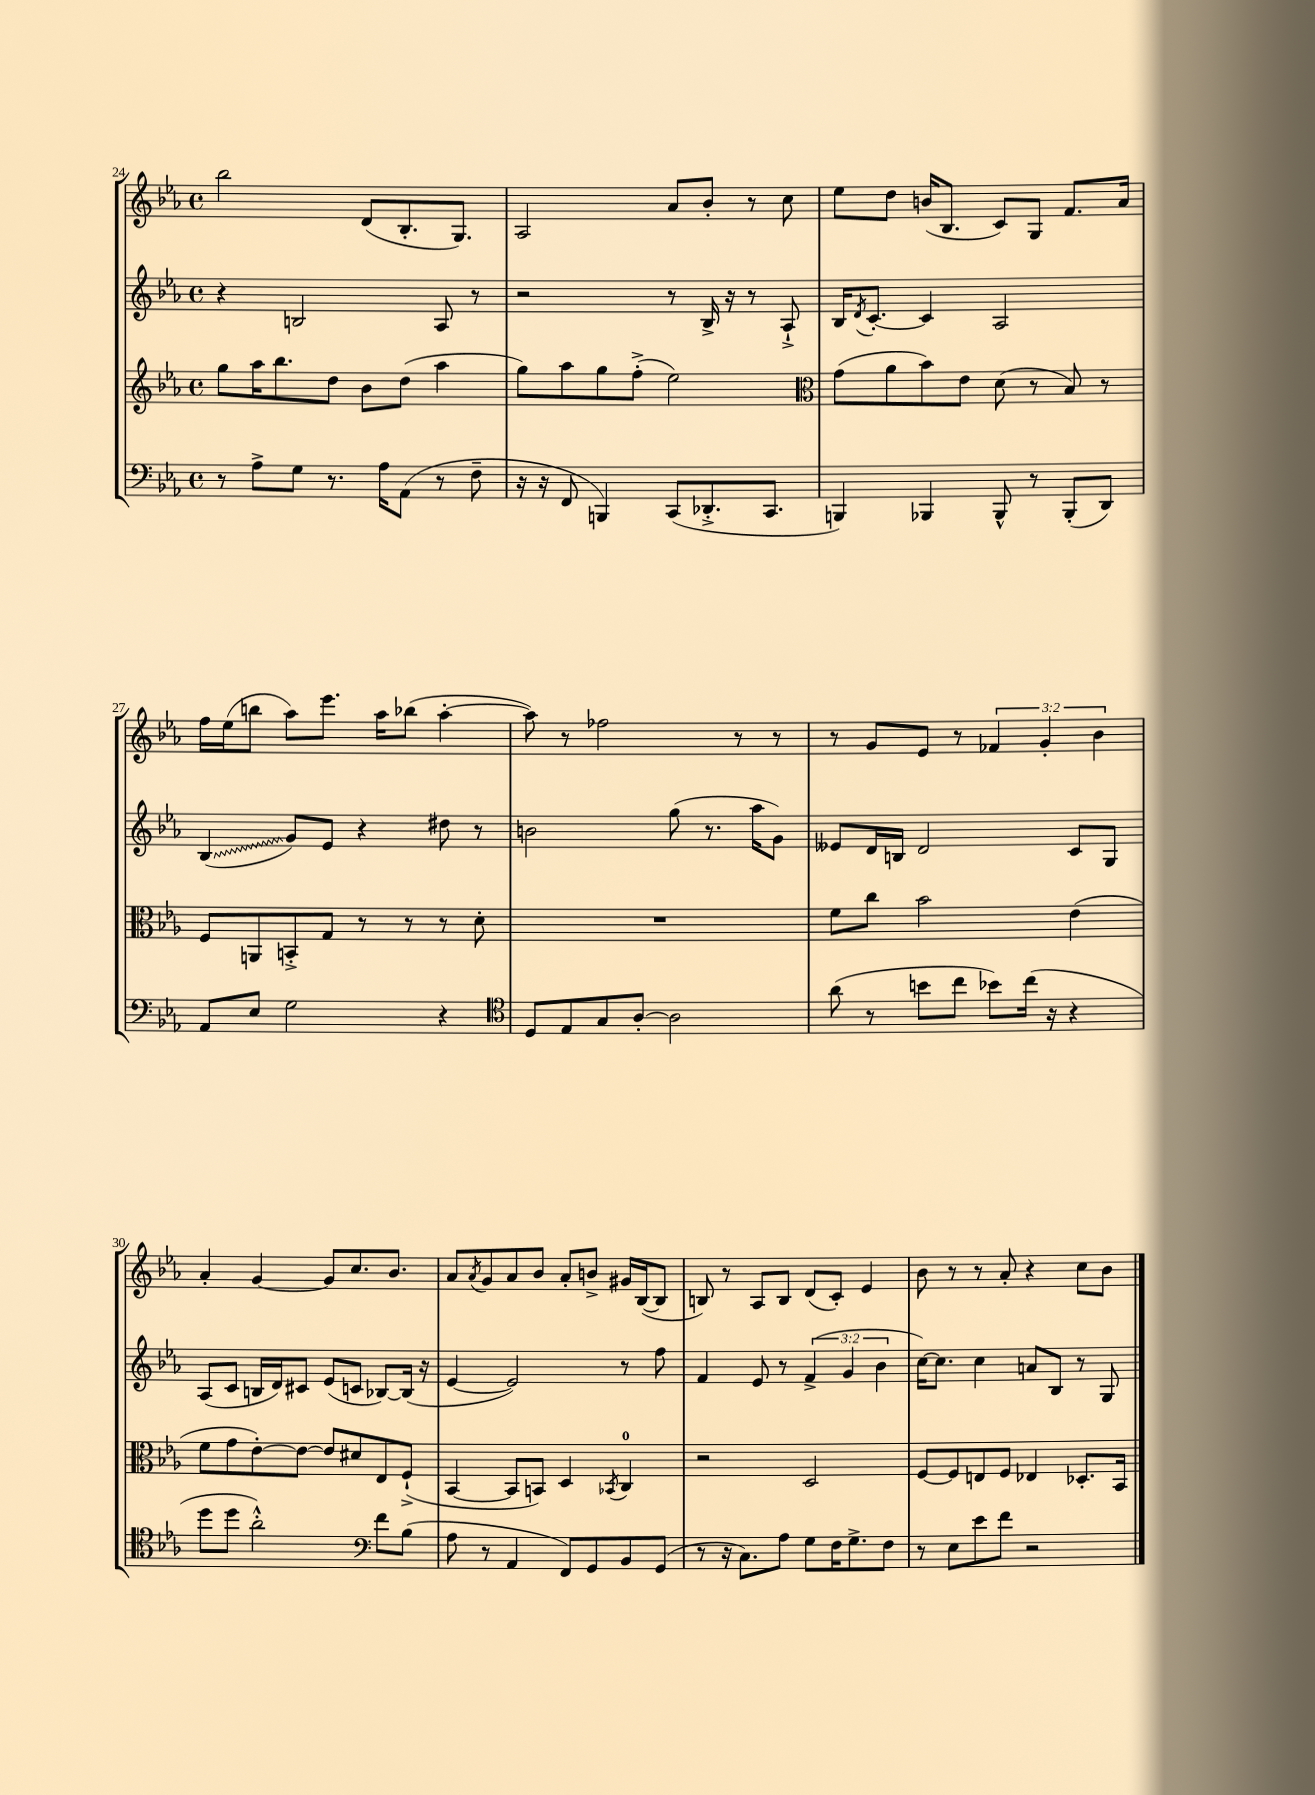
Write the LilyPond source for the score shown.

<<
\new StaffGroup <<
\new Staff = "s0" {
    \clef treble \key ees \major \defaultTimeSignature \time 4/4 \override Staff.TupletNumber.text = #tuplet-number::calc-fraction-text
    bes''2 d'8( bes8.-. g8.) |
    aes2 aes'8 bes'8-. r8 c''8 |
    ees''8 d''8 b'16( bes8. c'8) g8 f'8. aes'16 |
    f''16 ees''16( b''8 aes''8) ees'''8. aes''16 bes''8( aes''4~-. |
    aes''8) r8 fes''2 r8 r8 |
    r8 g'8 ees'8 r8 \tuplet 3/2 { fes'4 g'4-. bes'4 } |
    aes'4-. g'4~ g'8 c''8. bes'8. |
    aes'8 \acciaccatura { aes'8 } g'8 aes'8 bes'8 aes'8-. b'8-> gis'16 bes16~( bes8 |
    b8) r8 aes8 b8 d'8( c'8-.) ees'4 |
    bes'8 r8 r8 aes'8-. r4 c''8 bes'8 \bar "|." |
}
\new Staff = "s1" {
    \clef treble \key ees \major \defaultTimeSignature \time 4/4 \override Staff.TupletNumber.text = #tuplet-number::calc-fraction-text
    r4 b2 aes8 r8 |
    r2 r8 bes16-> r16 r8 aes8-!-> |
    bes16 \acciaccatura { d'8 } c'8.~-. c'4 aes2 |
    \once \override Glissando.style = #'zigzag bes4\glissando( g'8) ees'8 r4 dis''8 r8 |
    b'2 g''8( r8. aes''16 g'8) |
    eeses'8 d'16 b16 d'2 c'8 g8 |
    aes8( c'8 b16 d'16) cis'8 ees'8( c'8 bes8~) bes16( r16 |
    ees'4~ ees'2) r8 f''8 |
    f'4 ees'8 r8 \tuplet 3/2 { f'4->( g'4 bes'4 } |
    c''16~) c''8. c''4 a'8 bes8 r8 g8 \bar "|." |
}
\new Staff = "s2" {
    \clef treble \key ees \major \defaultTimeSignature \time 4/4
    g''8 aes''16 bes''8. d''8 bes'8 d''8( aes''4 |
    g''8) aes''8 g''8 f''8-.->( ees''2) |
    \clef alto g'8( aes'8 bes'8) ees'8 d'8( r8 bes8) r8 |
    f8 a,8 b,8-.-> g8 r8 r8 r8 d'8-. |
    R1 |
    f'8 c''8 bes'2 ees'4( |
    f'8 g'8 ees'8~-.) ees'8~ ees'8 dis'8 ees8 f8-!->( |
    bes,4~ bes,8 b,8) d4 \acciaccatura { bes,8 } c4-0 |
    r2 d2 |
    f8~ f8 e8 f8 ees4 des8.-. bes,16 \bar "|." |
}
\new Staff = "s3" {
    \clef bass \key ees \major \defaultTimeSignature \time 4/4
    r8 aes8-> g8 r8. aes16 aes,8( r8 f8-- |
    r16 r16 f,8 b,,4) c,8( des,8.-.-> c,8. |
    b,,4) bes,,4 bes,,8-^ r8 bes,,8-.( d,8) |
    aes,8 ees8 g2 r4 |
    \clef tenor d8 ees8 g8 aes8~-. aes2 |
    aes'8( r8 b'8 c''8 bes'8) c''16( r16 r4 |
    d''8 d''8 aes'2-.-^) \clef bass f'8 bes8( |
    aes8 r8 aes,4 f,8) g,8 bes,8 g,8( |
    r8 r16 c8.) aes8 g8 f16 g8.-> f8 |
    r8 ees8 ees'8 f'8 r2 \bar "|." |
}
>>
>>
\layout { \context { \Score currentBarNumber = #24 } }
